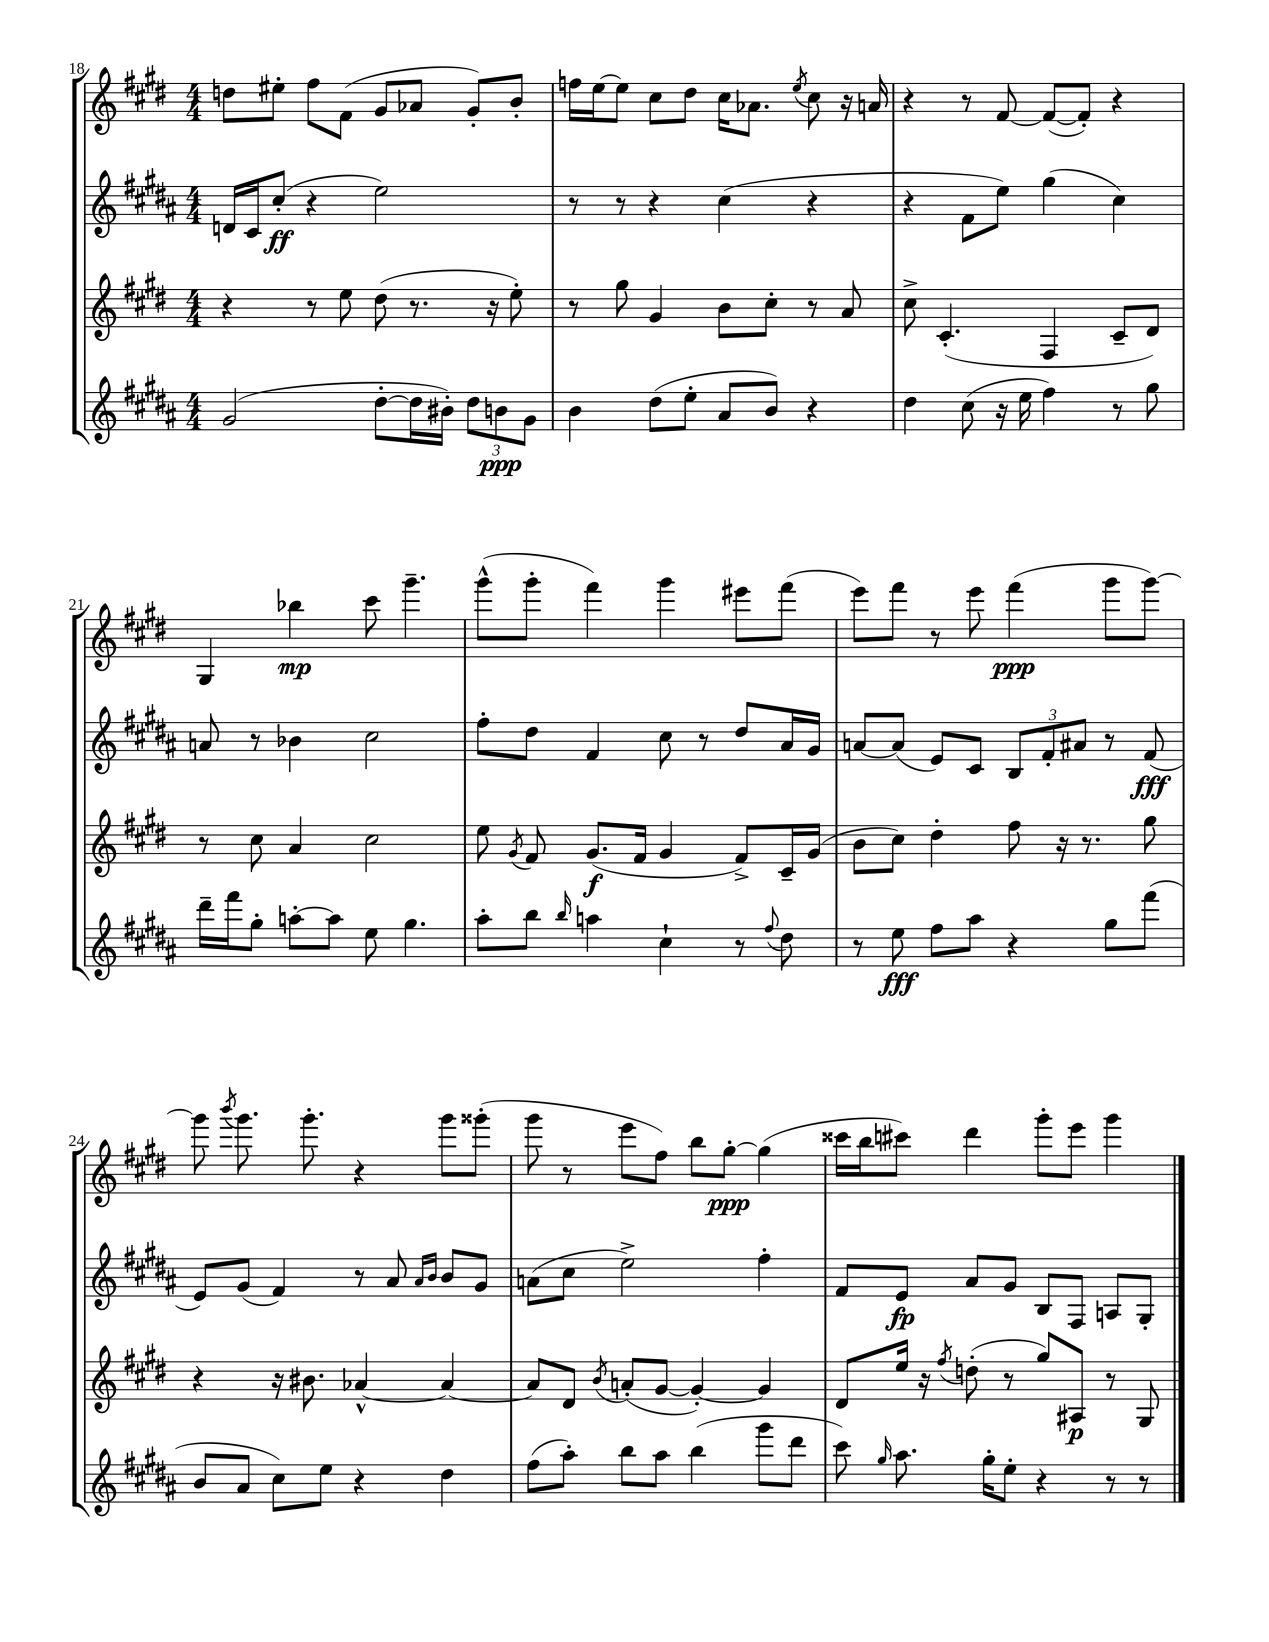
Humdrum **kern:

**kern	**kern	**kern	**kern
*staff4	*staff3	*staff2	*staff1
*clefG2	*clefG2	*clefG2	*clefG2
*k[f#c#g#d#a#]	*k[f#c#g#d#]	*k[f#c#g#d#a#]	*k[f#c#g#d#]
*M4/4	*M4/4	*M4/4	*M4/4
(2g#	4r	16d	8dd
.	.	16c#	.
.	.	(8cc#'	8ee#'
.	8r	4r	8ff#
.	8ee	.	(8f#
[8dd#'	(8dd#	2ee)	8g#
16dd#]	8.r	.	8a-
16b#')	.	.	.
12dd#	.	.	8g#')
.	16r	.	.
12b	.	.	.
.	8ee')	.	8b'
12g#	.	.	.
=	=	=	=
4b	8r	8r	16ff
.	.	.	[16ee
.	8gg#	8r	8ee]
(8dd#	4g#	4r	8cc#
8ee'	.	.	8dd#
8a#	8b	(4cc#	16cc#
.	.	.	8.a-
8b)	8cc#'	.	.
.	.	.	8qee
4r	8r	4r	8cc#
.	8a	.	16r
.	.	.	16a
=	=	=	=
4dd#	8cc#^	4r	4r
.	(4.c#'	.	.
(8cc#	.	8f#	8r
16r	.	8ee)	[8f#
16ee	.	.	.
4ff#)	4F#	(4gg#	(8f#_
.	.	.	8f#'])
8r	8c#~	4cc#)	4r
8gg#	8d#)	.	.
=	=	=	=
16ddd#~	8r	8a	4G#
16fff#	.	.	.
8gg#'	8cc#	8r	.
[8aa'	4a	4b-	4bb-
8aa]	.	.	.
8ee	2cc#	2cc#	8ccc#
4.gg#	.	.	4.ggg#~
=	=	=	=
8aa#'	8ee	8ff#'	(8ggg#^^
.	8qg#	.	.
8bb	8f#	8dd#	8ggg#'
16qqbb	.	.	.
4aa	(8.g#	4f#	4fff#)
.	16f#	.	.
4cc#`	4g#	8cc#	4ggg#
.	.	8r	.
8r	8f#^)	8dd#	8eee#
8qqff#	.	.	.
8dd#	16c#~	16a#	(8fff#
.	(16g#	16g#	.
=	=	=	=
8r	8b	[8a	8eee)
8ee	8cc#)	(8a]	8fff#
8ff#	4dd#'	8e)	8r
8aa#	.	8c#	8eee
4r	8ff#	12B	(4fff#
.	.	12f#'	.
.	16r	.	.
.	.	12a#	.
.	8.r	.	.
8gg#	.	8r	8ggg#
(8fff#	8gg#	(8f#	[8ggg#)
=	=	=	=
8b	4r	8e)	8ggg#]
.	.	.	8qbbb
8a#	.	(8g#	8.ggg#
8cc#)	16r	4f#)	.
.	8.b#	.	8.ggg#'
8ee	.	.	.
4r	[4a-^^	8r	4r
.	.	8a#	.
.	.	16qqa#	.
.	.	16qqb	.
4dd#	4a-_	8b	8ggg#
.	.	8g#	(8ggg##'
=	=	=	=
(8ff#	8a-]	(8a	8ggg#
8aa#')	8d#	8cc#	8r
.	8qb	.	.
8bb	(8a'	2ee^)	8eee
8aa#	[8g#	.	8ff#)
(4bb	4g#'_)	.	8bb
.	.	.	[8gg#'
8ggg#	4g#]	4ff#'	(4gg#]
8ddd#	.	.	.
=	=	=	=
8ccc#)	8d#	8f#	16ccc##
.	.	.	16bb
16qqgg#	.	.	.
8.aa#	16ee	8e	8ccc#)
.	16r	.	.
.	8qff#	.	.
.	(8dd'	8a#	4ddd#
16gg#'	.	.	.
8ee'	8r	8g#	.
4r	8gg#)	8B	8ggg#'
.	8A#	8F#	8eee
8r	8r	8A	4ggg#
8r	8G#	8G#'	.
==	==	==	==
*-	*-	*-	*-
